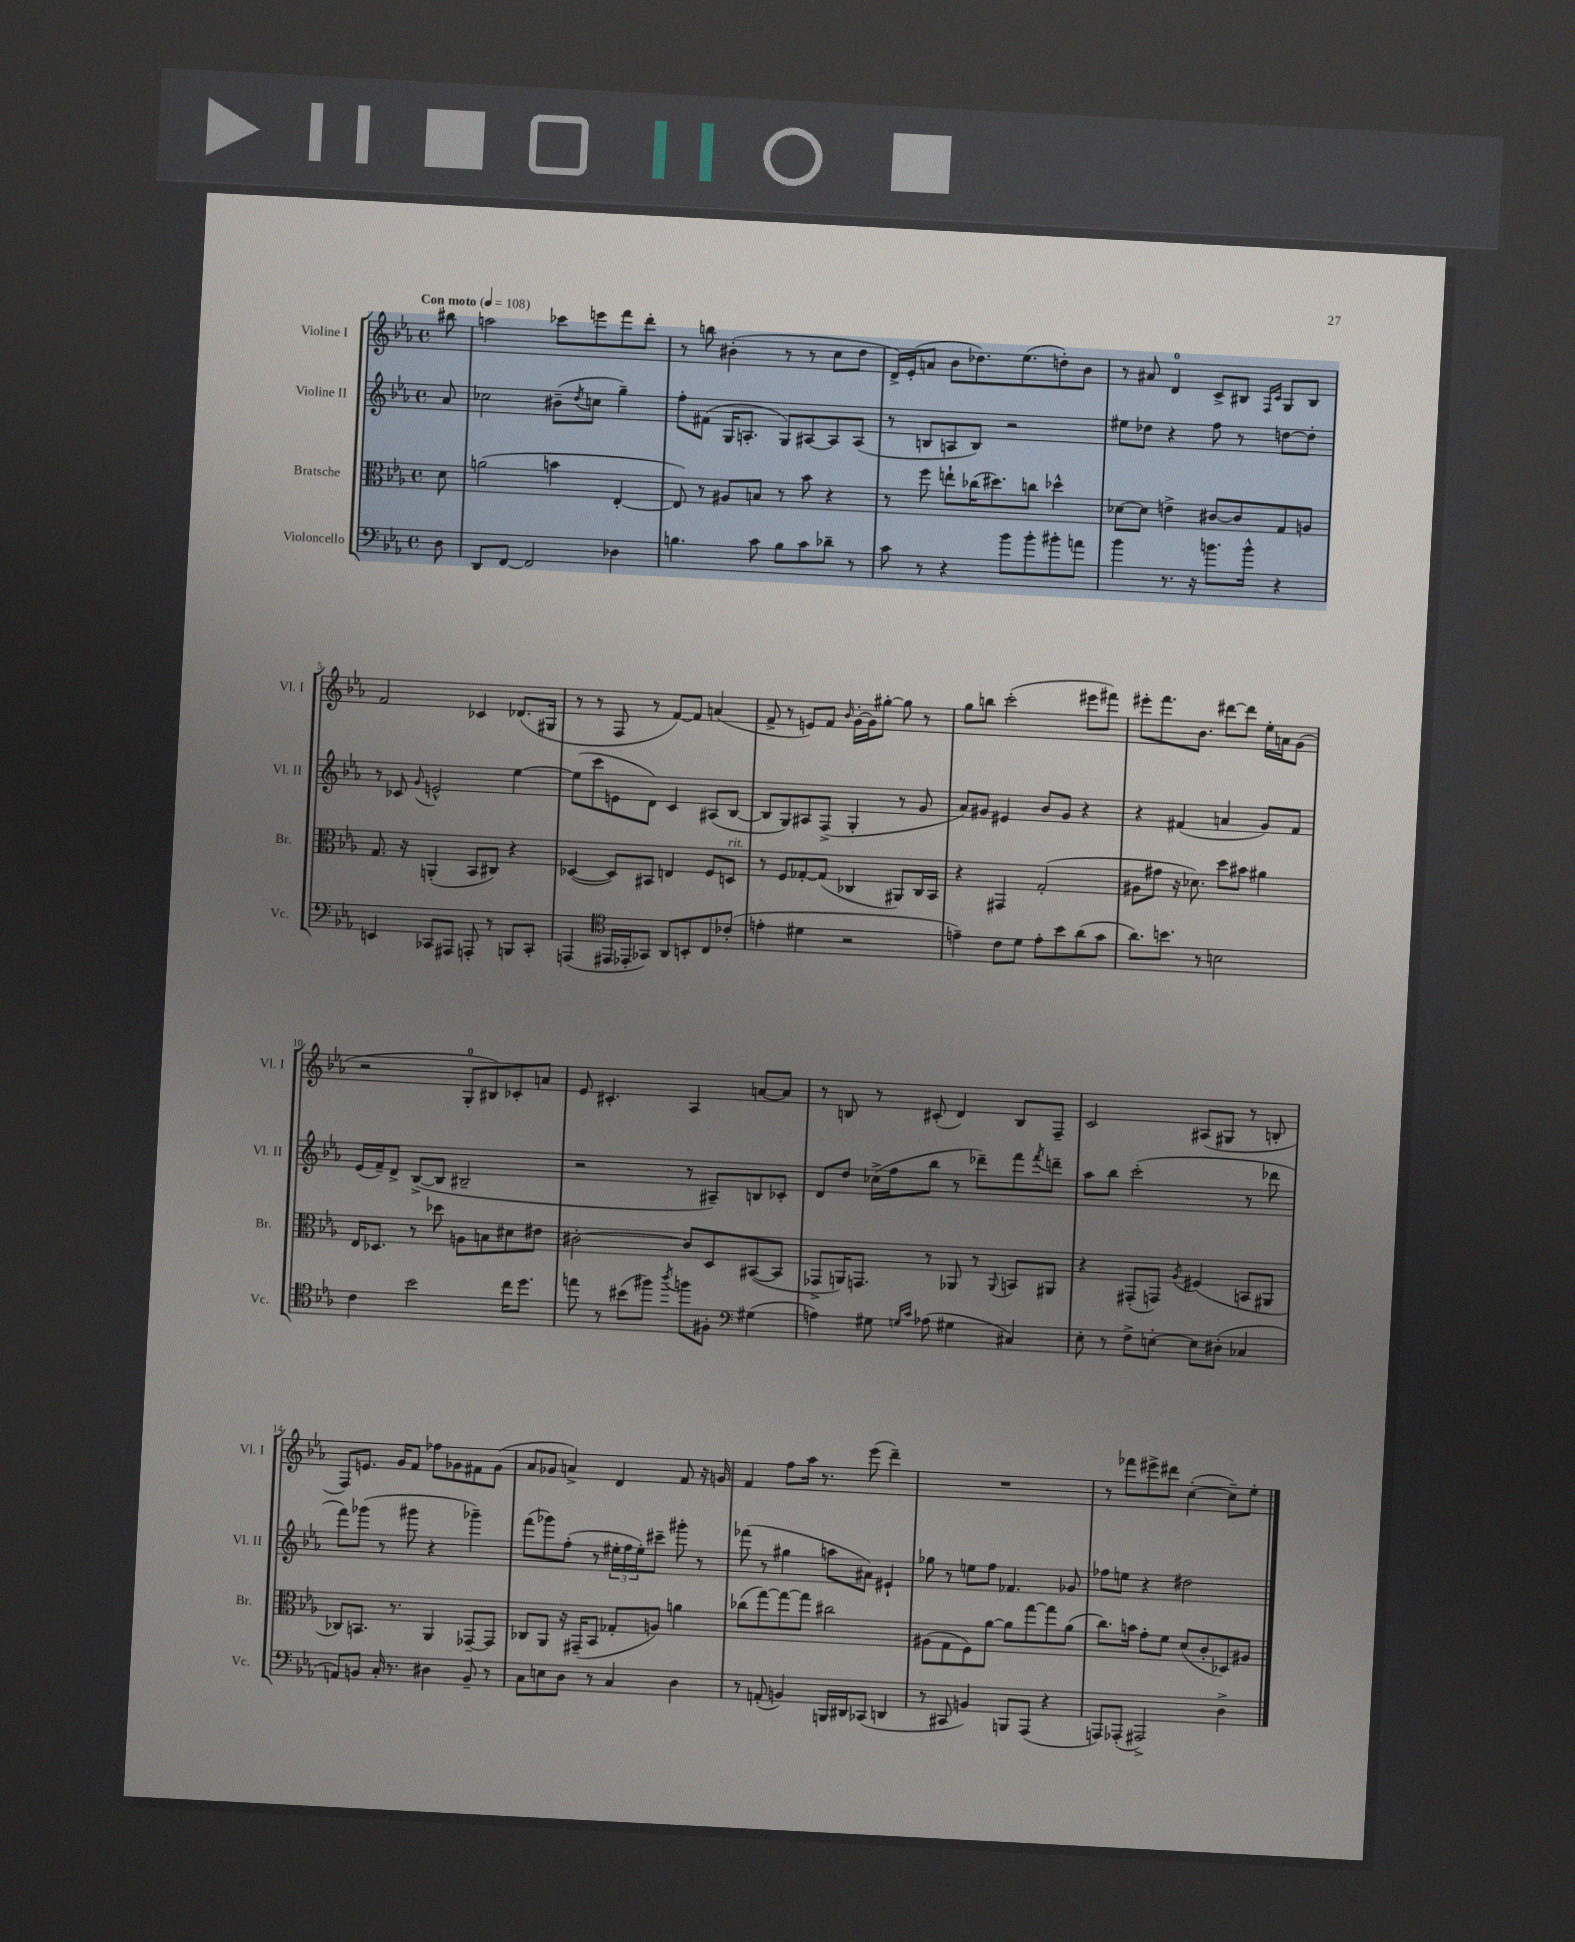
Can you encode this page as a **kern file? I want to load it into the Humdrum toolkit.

**kern	**kern	**kern	**kern
*staff4	*staff3	*staff2	*staff1
*clefF4	*clefC3	*clefG2	*clefG2
*k[b-e-a-]	*k[b-e-a-]	*k[b-e-a-]	*k[b-e-a-]
*M4/4	*M4/4	*M4/4	*M4/4
*met(c)	*met(c)	*met(c)	*met(c)
*MM108	*MM108	*MM108	*MM108
8D	8d	8a-	8bb#
=	=	=	=
8DD	(2a	2cc-	2aa
[8FF	.	.	.
2FF]	.	.	.
.	4b	(8b#~	8ccc-
.	.	8qdd	.
.	.	8cc	8eee
4D-	[4E-'	4gg~)	8fff
.	.	.	8ddd'
=	=	=	=
4.B	8E-])	8ff'	8r
.	8r	(8f#	8bb
.	8A#	16G	(4b#'
.	.	8.A'	.
8c	8B	.	.
8B	8r	8G)	8r
8c	8b-	[8A#	8r
8d-~	4r	8A#]	8cc
8r	.	(8A#	8dd
=	=	=	=
8c	8r	8r	16d^)
.	.	.	(16e-'
8r	8ff	8B	8a
4r	8ee`	8A	8b-
.	(16cc-	8B)	8.dd-)
.	8.dd#)	.	.
8b-	.	2r	.
.	.	.	(8.ee-
8b-'	8cc	.	.
8b#'	4dd-^^	.	8dd')
8a	.	.	8b-
=	=	=	=
4b-	[8d-	8ee#	8r
.	8d-]	8dd-	8a#
8.r	4e^	4r	4d
16r	.	.	.
8.b	[8c#	8ff	8c^
.	8c#]	8r	8B#
16b^^	.	.	.
.	.	.	16qqF
.	.	.	16qqc
4r	8G	[8dd	8G
.	8A	8dd']	8B#
=	=	=	=
4EE	8.G	8r	2f
.	.	8c-	.
.	16r	.	.
.	.	8qqg	.
8CC-	(4AA'	2e^^	.
8AAA#	.	.	.
8AAA'	8BB-	.	4c-
8r	8C#)	.	.
8BBB	4r	[4ee-	(8.d-
8CC-'	.	.	.
.	.	.	16G#
=	=	=	=
(4AAA	([4D-	(8ee-]	8r
.	.	8ccc	8r
*clefC4	*	*	*
16EE#	8D-])	8e	8F
16EE-'	.	.	.
8GG-)	8BB#	8d)	8r
8AA-	4E	4c	[8f)
8BB'	.	.	8f]
8C	8F	(8A#	(4a
(8c-'	8D	[8B-	.
=	=	=	=
4e'	8r	8B-]	8f^
.	8F	8G)	8r
4d#	[8G-'	8A#	8e)
.	(8G-]	(8F^	8f
.	.	.	16qqb-
2r	4C-	4G'	[16g'
.	.	.	16g]
.	.	.	[8gg#'
.	8AA#)	8r	8gg#]
.	16C-	8g	8r
.	16BB-	.	.
=	=	=	=
4e~)	4r	8a-)	8gg
.	.	8g#	8bb
8c	4GG#	4e#	(2ccc'
8d	.	.	.
8e'	(2G'	8b-	.
8b-	.	8g#	.
(8a-	.	4r	8eee#
8g	.	.	8fff#)
=	=	=	=
8.a-)	8A#	4r	8eee#'
.	8g#	.	8.fff
8.b	.	.	.
.	16r	(4f#	.
.	8.d-)	.	8.b-
8r	.	.	.
2B	8dd	4a	[8ddd#
.	8b#	.	8ddd#]
.	4a#	8g)	16ee-'
.	.	.	16a
.	.	8f#	(8g
=	=	=	=
4c	16E-	(16e-	2r
.	8.D-	16f~)	.
.	.	8d^	.
2b-	8r	([8B-^	.
.	8dd-	8B-]	.
.	8A	2B#~	8G'
.	8B	.	8B#)
16cc	8d#	.	8c-'
8.dd	.	.	.
.	8e#	.	8a
=	=	=	=
8ee	[2c#'	2r	8e-
8r	.	.	4.c#'
(8b#	.	.	.
8ff#)	.	.	.
8qaa-	.	.	.
8ff	8c#]	8r	4A-
8F#'	8D	8A#~)	.
*clefF4	*	*	*
(4G#	([8BB#	8B	[8a
.	8BB#]	8c-'	8a]
=	=	=	=
4A)	8GG-^	8d	8r
.	16AA)	8dd	8B
.	8.GG	.	.
8G#	.	(16cc-^	8r
.	.	16ff	.
16qqG	.	.	.
16qqc	.	.	.
(8A-	8r	8bb-	(8c#'
4G#	8AA-	8r	4d)
.	8r	8ddd-~)	.
.	8qqAA-	.	.
4C#)	8BB	8fff	8B
.	.	8qfff	.
.	8AA#	8ddd~	8F~
=	=	=	=
8E-'	4r	8aa-	2c
8r	.	8bb-	.
8F^	(8GG#'	(2ccc'	.
[8E'	8GG)	.	.
.	8qA-	.	.
8E]	(4F#	.	(8A#
(8D#'	.	.	8G#
4C-	8BB	8r	8r
.	8AA#	8ddd-	8B'
=	=	=	=
8AA)	8C-)	8fff)	8F)
8BB	8.BB	(8ggg-	8.e
16C'	.	8r	.
8.r	8.r	.	16g
.	.	8ggg#	8f
4D#	4AA-	4r	8ff-
.	.	.	8g-
8BB~	[8GG-~	4ggg-~)	8f#
8r	8GG-]	.	(8g-
=	=	=	=
8C	8C-	(8fff	8a-
8E	8AA-	8ggg-)	8g-
8D	16r	(8ff'	4a^)
.	(16GG#~	.	.
8r	8BB-	8r	.
4C	8G-'	24ee#'	4d
.	.	24ff	.
.	.	24ee#')	.
.	8A)	8ccc#~	.
4D	4a	8ggg#'	8f
.	.	8r	16r
.	.	.	16g
=	=	=	=
8r	(8cc-	(8fff-	4f
(8AA'	[8gg)	8r	.
4BB)	8gg_	4gg#	8ff
.	8gg]	.	16aa-
.	.	.	8.r
16BBB	2cc#	8aa	.
16DD#	.	.	.
(8CC-	.	8a#)	(8eee-
4DD	.	4e#`	4ddd~)
=	=	=	=
8r	(8A#	8gg-	1r
8CC#	8G	8r	.
4BB)	8F)	8ee	.
.	[8a-	8ff	.
8BBB	8a-]	4.f-	.
(8AAA-	[8gg	.	.
4r	8gg]	.	.
.	(8a-	8g-	.
=	=	=	=
8AAA)	8.cc)	8ff-	8r
(8AAA-'	.	8ee	8fff-
.	16b	.	.
2AAA#^)	8g'	4r	8eee#^
.	8f	.	8ddd#
.	(8d	2dd#	([4cc'
.	8c'	.	.
4D^	8D-)	.	8cc~])
.	8A#	.	8ee-'
==	==	==	==
*-	*-	*-	*-
